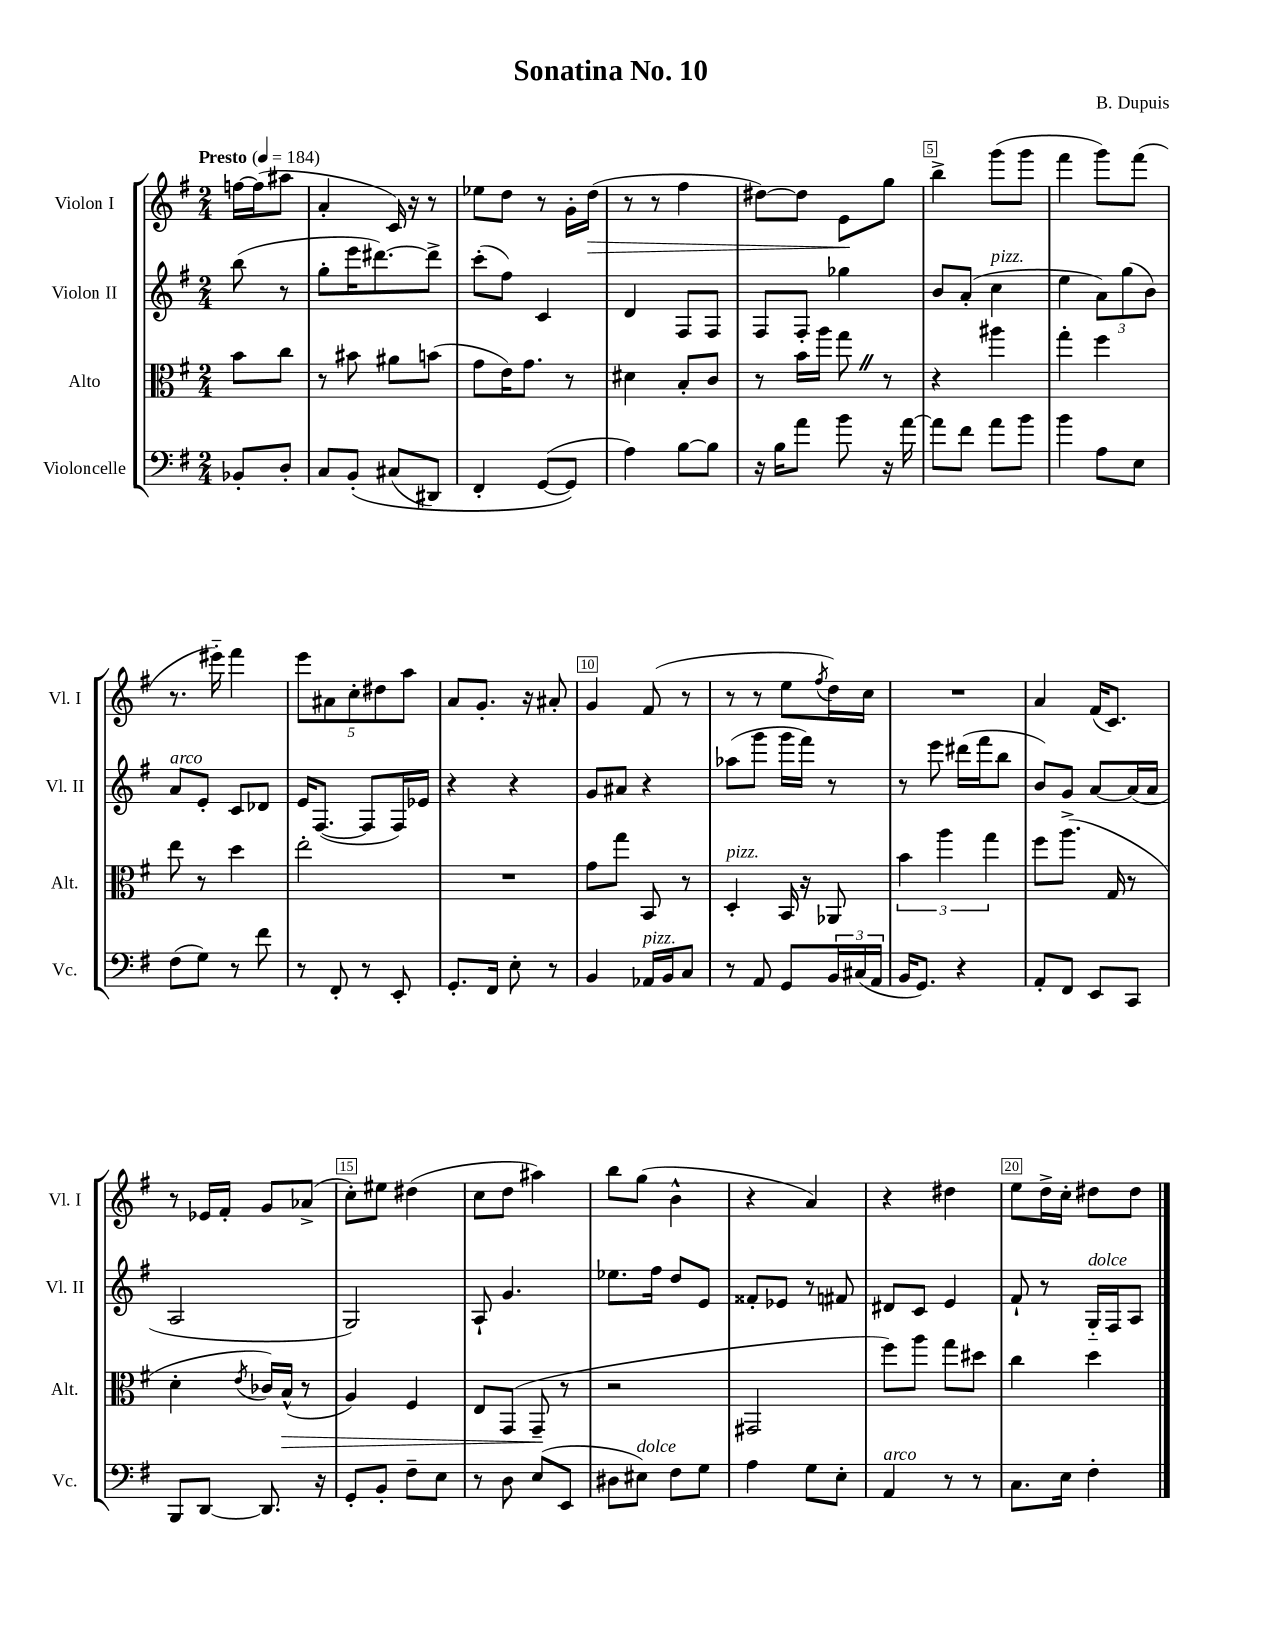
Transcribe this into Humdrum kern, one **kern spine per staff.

**kern	**kern	**kern	**kern
*staff4	*staff3	*staff2	*staff1
*clefF4	*clefC3	*clefG2	*clefG2
*k[f#]	*k[f#]	*k[f#]	*k[f#]
*M2/4	*M2/4	*M2/4	*M2/4
*MM184	*MM184	*MM184	*MM184
8BB-'	8b	(8bb	[16ff
.	.	.	(16ff]
8D'	8cc	8r	8aa#
=	=	=	=
8C	8r	8gg'	4a'
&(8BB'	8b#	16eee	.
.	.	[8.ddd#)	.
(8C#	8a#	.	16c)
.	.	.	16r
8DD#)	(8b	8ddd#^]	8r
=	=	=	=
4FF#'	8g	(8ccc'	8ee-
.	16e)	8ff#)	8dd
.	8.g	.	.
([8GG	.	4c	8r
8GG]&)	8r	.	16g'
.	.	.	(16dd
=	=	=	=
4A)	4d#	4d	8r
.	.	.	8r
[8B	8B'	8F#	4ff#
8B]	8c	8F#	.
=	=	=	=
16r	8r	8F#	[8dd#)
16B	.	.	.
8a	16b	8F#'	8dd#]
.	16aa	.	.
8b	8gg	4gg-	8e
16r	8r	.	8gg
[16a	.	.	.
=	=	=	=
8a]	4r	8b	4bb^
8f#	.	(8a'	.
8a	4aa#	4cc	(8ggg
8b	.	.	8ggg
=	=	=	=
4b	4gg'	4ee	4fff#
8A	4ff#	12a)	8ggg)
.	.	(12gg	.
8E	.	.	(8fff#
.	.	12b)	.
=	=	=	=
(8F#	8ee	8a	8.r
8G)	8r	8e'	.
.	.	.	16eee#'~)
8r	4dd	8c	4fff#
8f#	.	8d-	.
=	=	=	=
8r	2ee'	16e	10eee
.	.	([8.F#	.
.	.	.	10a#
8FF#'	.	.	.
.	.	.	10cc'
8r	.	8F#]	.
.	.	.	10dd#
8EE'	.	16F#)	.
.	.	.	10aa
.	.	16e-	.
=	=	=	=
8.GG'	2r	4r	8a
.	.	.	8.g'
16FF#	.	.	.
8E'	.	4r	.
.	.	.	16r
8r	.	.	8a#'
=	=	=	=
4BB	8g	8g	4g
.	8gg	8a#	.
16AA-	8BB	4r	(8f#
16BB	.	.	.
8C	8r	.	8r
=	=	=	=
8r	4D'	(8aa-	8r
8AA	.	8ggg	8r
8GG	16BB	16ggg	8ee
.	16r	16fff#)	.
.	.	.	8qff#
24BB	8AA-	8r	16dd)
(24C#	.	.	.
.	.	.	16cc
24AA	.	.	.
=	=	=	=
16BB	6b	8r	2r
8.GG)	.	.	.
.	.	8eee	.
.	6aa	.	.
4r	.	(16ddd#	.
.	.	16fff#	.
.	6gg	.	.
.	.	8bb	.
=	=	=	=
8AA'	8ff#	8b)	4a
8FF#	(8.aa^	8g	.
8EE	.	[8a	(16f#
.	16G	.	8.c)
8CC	8r	(16a]	.
.	.	16a	.
=	=	=	=
8BBB	4d'	2A	8r
[8DD	.	.	16e-
.	.	.	16f#'
.	8qe	.	.
8.DD]	16c-)	.	8g
.	(16B^^	.	.
.	8r	.	(8a-^
16r	.	.	.
=	=	=	=
8GG'	4A)	2G)	8cc')
8BB'	.	.	8ee#
8F#~	4F#	.	(4dd#
8E	.	.	.
=	=	=	=
8r	8E	8A`	8cc
8D	(8GG	4.g	8dd
(8E	8GG~	.	4aa#)
8EE	8r	.	.
=	=	=	=
8D#	2r	8.ee-	8bb
8E#)	.	.	(8gg
.	.	16ff#	.
8F#	.	8dd	4b^^
8G	.	8e	.
=	=	=	=
4A	2GG#	8f##'	4r
.	.	8e-	.
8G	.	8r	4a)
8E'	.	8f#	.
=	=	=	=
4AA	8ff#)	8d#	4r
.	8aa	8c	.
8r	8gg	4e	4dd#
8r	8dd#	.	.
=	=	=	=
8.C	4cc	8f#`	8ee
.	.	8r	16dd^
16E	.	.	16cc'
4F#'	4dd	16G'~	8dd#
.	.	16F#	.
.	.	8A	8dd#
==	==	==	==
*-	*-	*-	*-
